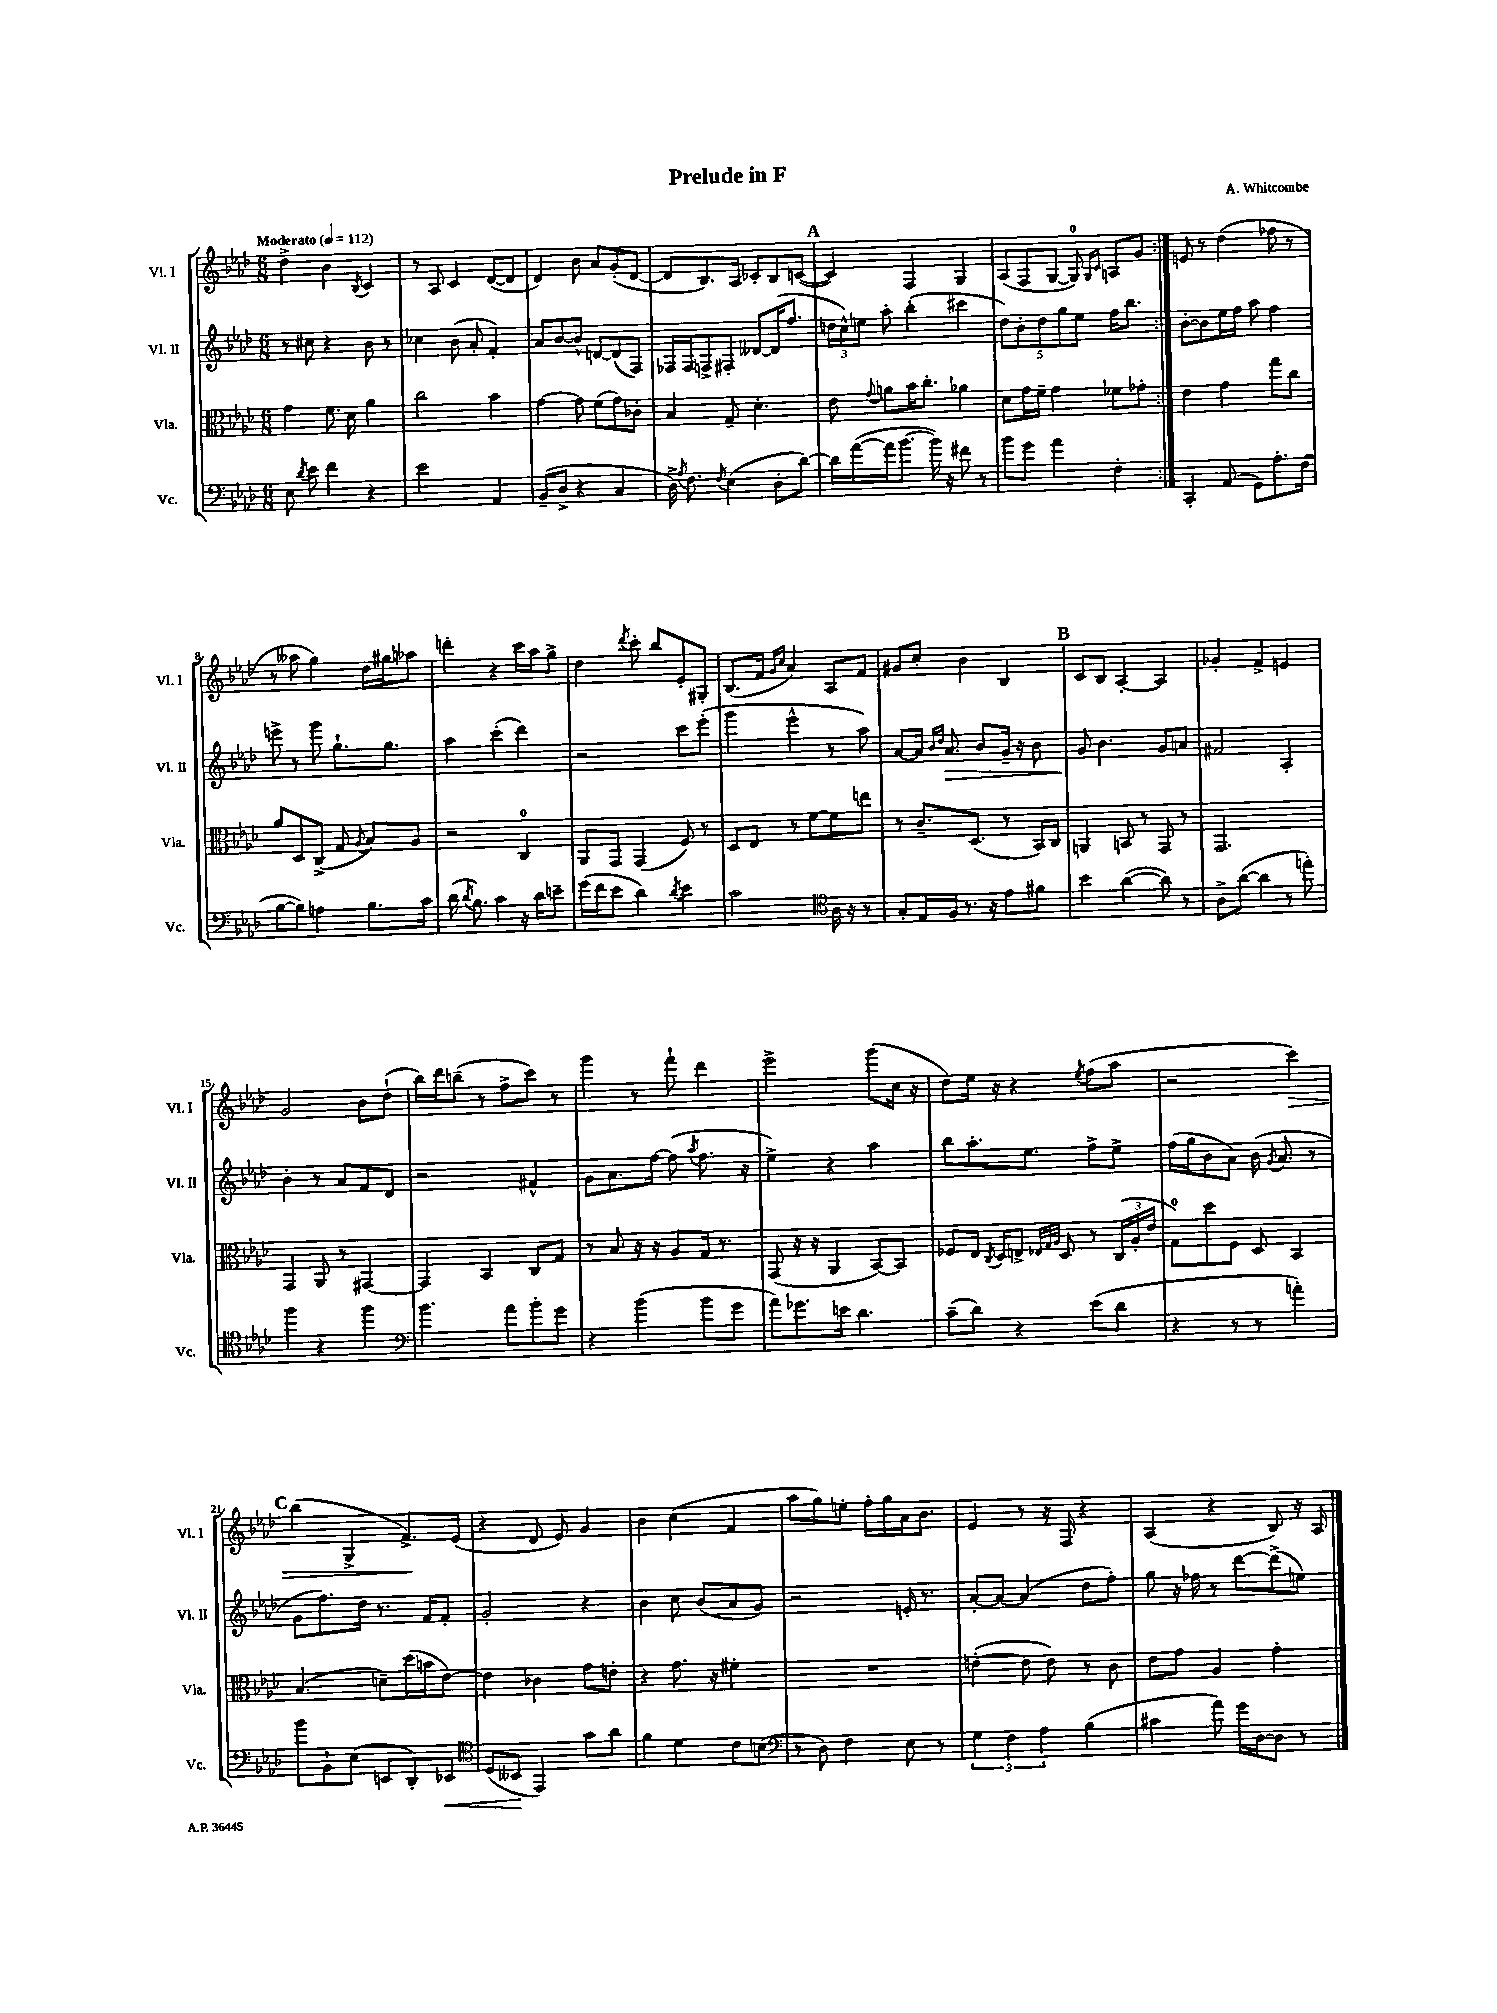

**kern	**kern	**kern	**kern
*staff4	*staff3	*staff2	*staff1
*clefF4	*clefC3	*clefG2	*clefG2
*k[b-e-a-d-]	*k[b-e-a-d-]	*k[b-e-a-d-]	*k[b-e-a-d-]
*M6/8	*M6/8	*M6/8	*M6/8
*MM112	*MM112	*MM112	*MM112
8E-	4g	8r	4dd-^
8qd-	.	.	.
8e-	.	8cc#	.
4f	8.f	4r	4b-
.	16d-	.	.
.	.	.	8qB-
4r	4a-	8b-	4c
.	.	8r	.
=	=	=	=
2e-	2cc	4cc-	8r
.	.	.	8A-
.	.	(8b-	4c
.	.	8a-'	.
4AA-	4b-	4f')	([8d-
.	.	.	8d-]
=	=	=	=
(8BB-~	[4g	8a-	4d-)
8D-^	.	[8b-	.
4r	8g]	8b-^^]	8b-
.	(8f	[8d	8a-
4C	8g)	(8d]	(8g'
.	8c-'	8F)	[8d-
=	=	=	=
16D-^)	4B-	16F-	8d-]
8qA-	.	.	.
8.F	.	16F-	.
.	.	8F^	8.B-)
8qF	.	.	.
(4E-	8G~	8F#'	.
.	.	.	16A-
.	4.d-'	[8d--	8c-'
8D-'	.	(16d--]	8B-
.	.	8.ff	.
[8d-)	.	.	([8c
=	=	=	=
16d-]	8e-	24dd	4c])
.	.	24cc^^)	.
([16a-	.	.	.
.	.	24ee	.
.	8qqg	.	.
16a-]	8a	8aa-'	.
[8.b-	.	.	.
.	16b-	(4bb-'	4F
.	8.cc'	.	.
16b-])	.	.	.
16r	.	.	.
8f#	4a-	4ccc#	4G
8r	.	.	.
=	=	=	=
8b-	8d-	10dd-)	(8A-
.	.	10b-'	.
8g	16g	.	8F
.	16f~	.	.
.	.	10dd-	.
4a-	4g	.	[8G
.	.	10gg	.
.	.	.	8G])
.	.	10ee-	.
.	.	.	16qqG
.	.	.	16qqc
4F'	8f-	16ff	8A
.	.	8.bb-	.
.	8g-'	.	8g
=:|!	=:|!	=:|!	=:|!
4CC'	4e-	[8b-'	8e
.	.	8b-]	8r
(8AA-	4g	16ee-	(4dd-
.	.	16ff	.
8GG)	.	8aa-	.
8.A-'	8gg	4ff	8ff-
.	8cc	.	8r
(16F	.	.	.
=	=	=	=
[8B-	8a-	8eee^	8r
8B-])	8D-	8r	8aa--
4A	(8C^	8ggg	4gg)
.	8G	8.gg`	.
.	8qA-	.	.
8.B-	8B-)	.	16dd-
.	.	8.gg	16gg#
.	8A-	.	8aa-
16c	.	.	.
=	=	=	=
(16d-	2r	4aa-	4ddd'
8qd-	.	.	.
8.B-)	.	.	.
4c	.	(4ccc'	4r
16r	4C	4ddd-)	16ccc
16d-	.	.	16aa-
8e~	.	.	8gg^
=	=	=	=
(16g	8AA-	2r	4dd-
16f	.	.	.
8e-	8GG	.	.
.	.	.	8qddd-
4d-)	(4GG	.	8ccc'
.	.	.	8bb-
8qd-	.	.	.
4e-	8F)	8ccc	8e-'
.	8r	(8eee-'	8G#'
=	=	=	=
2c	8D-	4ggg	(8.B-
.	8E-	.	.
.	.	.	16f
.	.	.	16qqg
.	.	.	16qqcc
.	8r	4eee-^^	4a-)
.	[8f	.	.
*clefC4	*	*	*
16A-	8f]	8r	8A-
16r	.	.	.
8r	8ee	8aa-)	8f
=	=	=	=
8G'	8r	[8a-	8g#
16E-	8.c~	16a-]	8cc'
.	.	16qqb-	.
.	.	16qqdd-	.
16F	.	8.a-	.
8.r	.	.	4b-
.	(8.D-	.	.
.	.	8b-	.
16r	.	.	.
8e-	8r	16g~	4B-
.	.	16r	.
8f#	16BB-)	8b-	.
.	16C	.	.
=	=	=	=
4b-	4AA	8g	8c
.	.	4.b-	8B-
([4a-	8BB	.	[4A-'
.	8r	.	.
8a-])	8GG	8g	4A-]
8r	8r	8a	.
=	=	=	=
8A-^	2.GG	2f#	4g-'
([8a-	.	.	.
4a-]	.	.	4f^
8r	.	4A-'	4e
8ee')	.	.	.
=	=	=	=
4ff	4GG	4b-'	2g
4r	8AA-	8r	.
.	8r	8a-	.
4ff	[4GG#	8f	8b-
.	.	8d-	(8dd-`
=	=	=	=
*clefF4	*	*	*
4.b-	4GG#]	2r	16bb-)
.	.	.	16ddd-
.	.	.	(8bb~
.	4BB-	.	8r
8a-	.	.	8ff^
8b-'	8C	4f#^^	8ccc)
8g	8G	.	8r
=	=	=	=
4r	8r	8g	4ggg
.	8B-	8.a-	.
(4b-	16r	.	8r
.	16r	[16ff	.
.	8A-	(8ff]	8fff`
.	.	8qaa-	.
8b-	16G	8.ff	4ddd-
.	8.r	.	.
8g	.	.	.
.	.	16r	.
=	=	=	=
8a-)	(8GG	4ee-^)	2eee-^
8.g-	16r	.	.
.	16r	.	.
.	4AA-	4r	.
16e	.	.	.
4.d-	.	.	.
.	[8BB-)	4aa-	(8ggg
.	8BB-]	.	16cc
.	.	.	16r
=	=	=	=
(8c~	8F-	8bb-	8dd-)
8d-)	16E-	8.aa-'	16ee-
.	8qC	.	.
.	16D-	.	16r
4r	8E^	.	4r
.	.	8.ee-	.
.	32qqE-	.	.
.	32qqG	.	.
.	32qqA-	.	.
.	8D-	.	.
.	.	.	8qee-
(8e-	8r	8ff^	(8ff
8d-	(24C	8ee-^	8aa-
.	24A-'	.	.
.	24e-	.	.
=	=	=	=
4r	8G)	(16ff	2r
.	.	16gg	.
.	8dd-	8b-	.
8r	8F	8a-)	.
8r	8D-	(16b-	.
.	.	8qg	.
.	.	8.a-	.
4a')	4BB-	.	4ccc)
.	.	8r	.
=	=	=	=
8b-	(4.B-	8g	(4bb-
8BB-`	.	8.ff)	.
(8E-	.	.	4G^
.	.	16dd-	.
8EE	8d~)	8.r	.
8DD-')	(16dd-	.	8.f^)
.	16b	16f	.
8EE-	[8e-)	8f'	.
.	.	.	(16e-
=	=	=	=
*clefC4	*	*	*
(8D-	4e-]	2g'	4r
8BB--	.	.	.
4EE-)	4c-	.	8d-
.	.	.	8e-)
8g	8g	4r	4g
8a-	8e'	.	.
=	=	=	=
4f	4r	4b-	4b-
4d-	8.g	8cc	(4cc
.	.	(8b-	.
.	16r	.	.
8c	4f#'	8a-	4f
(8B	.	8g)	.
=	=	=	=
*clefF4	*	*	*
8r	2.r	2r	8aa-
8D-)	.	.	8gg)
4F	.	.	8ee'
.	.	.	16ff'
.	.	.	16gg
8E-	.	16e'	16a-
.	.	8.r	8.b-
8r	.	.	.
=	=	=	=
6G	([4e'	[8a-'	4e-
.	.	8a-_	.
6F	.	.	.
.	8e]	(4a-]	8r
6A-	.	.	.
.	8e)	.	16r
.	.	.	16F
(4B-	8r	8dd-	4r
.	8c	8ff')	.
=	=	=	=
4c#	8e-	8gg	(4A-
.	8g	16r	.
.	.	16ff-	.
8a-)	4A-	8r	4r
16g	.	[8ddd-	.
[16D-	.	.	.
8D-]	4g'	(8ddd-^]	8B-)
8r	.	8ee)	16r
.	.	.	16A-
==	==	==	==
*-	*-	*-	*-
